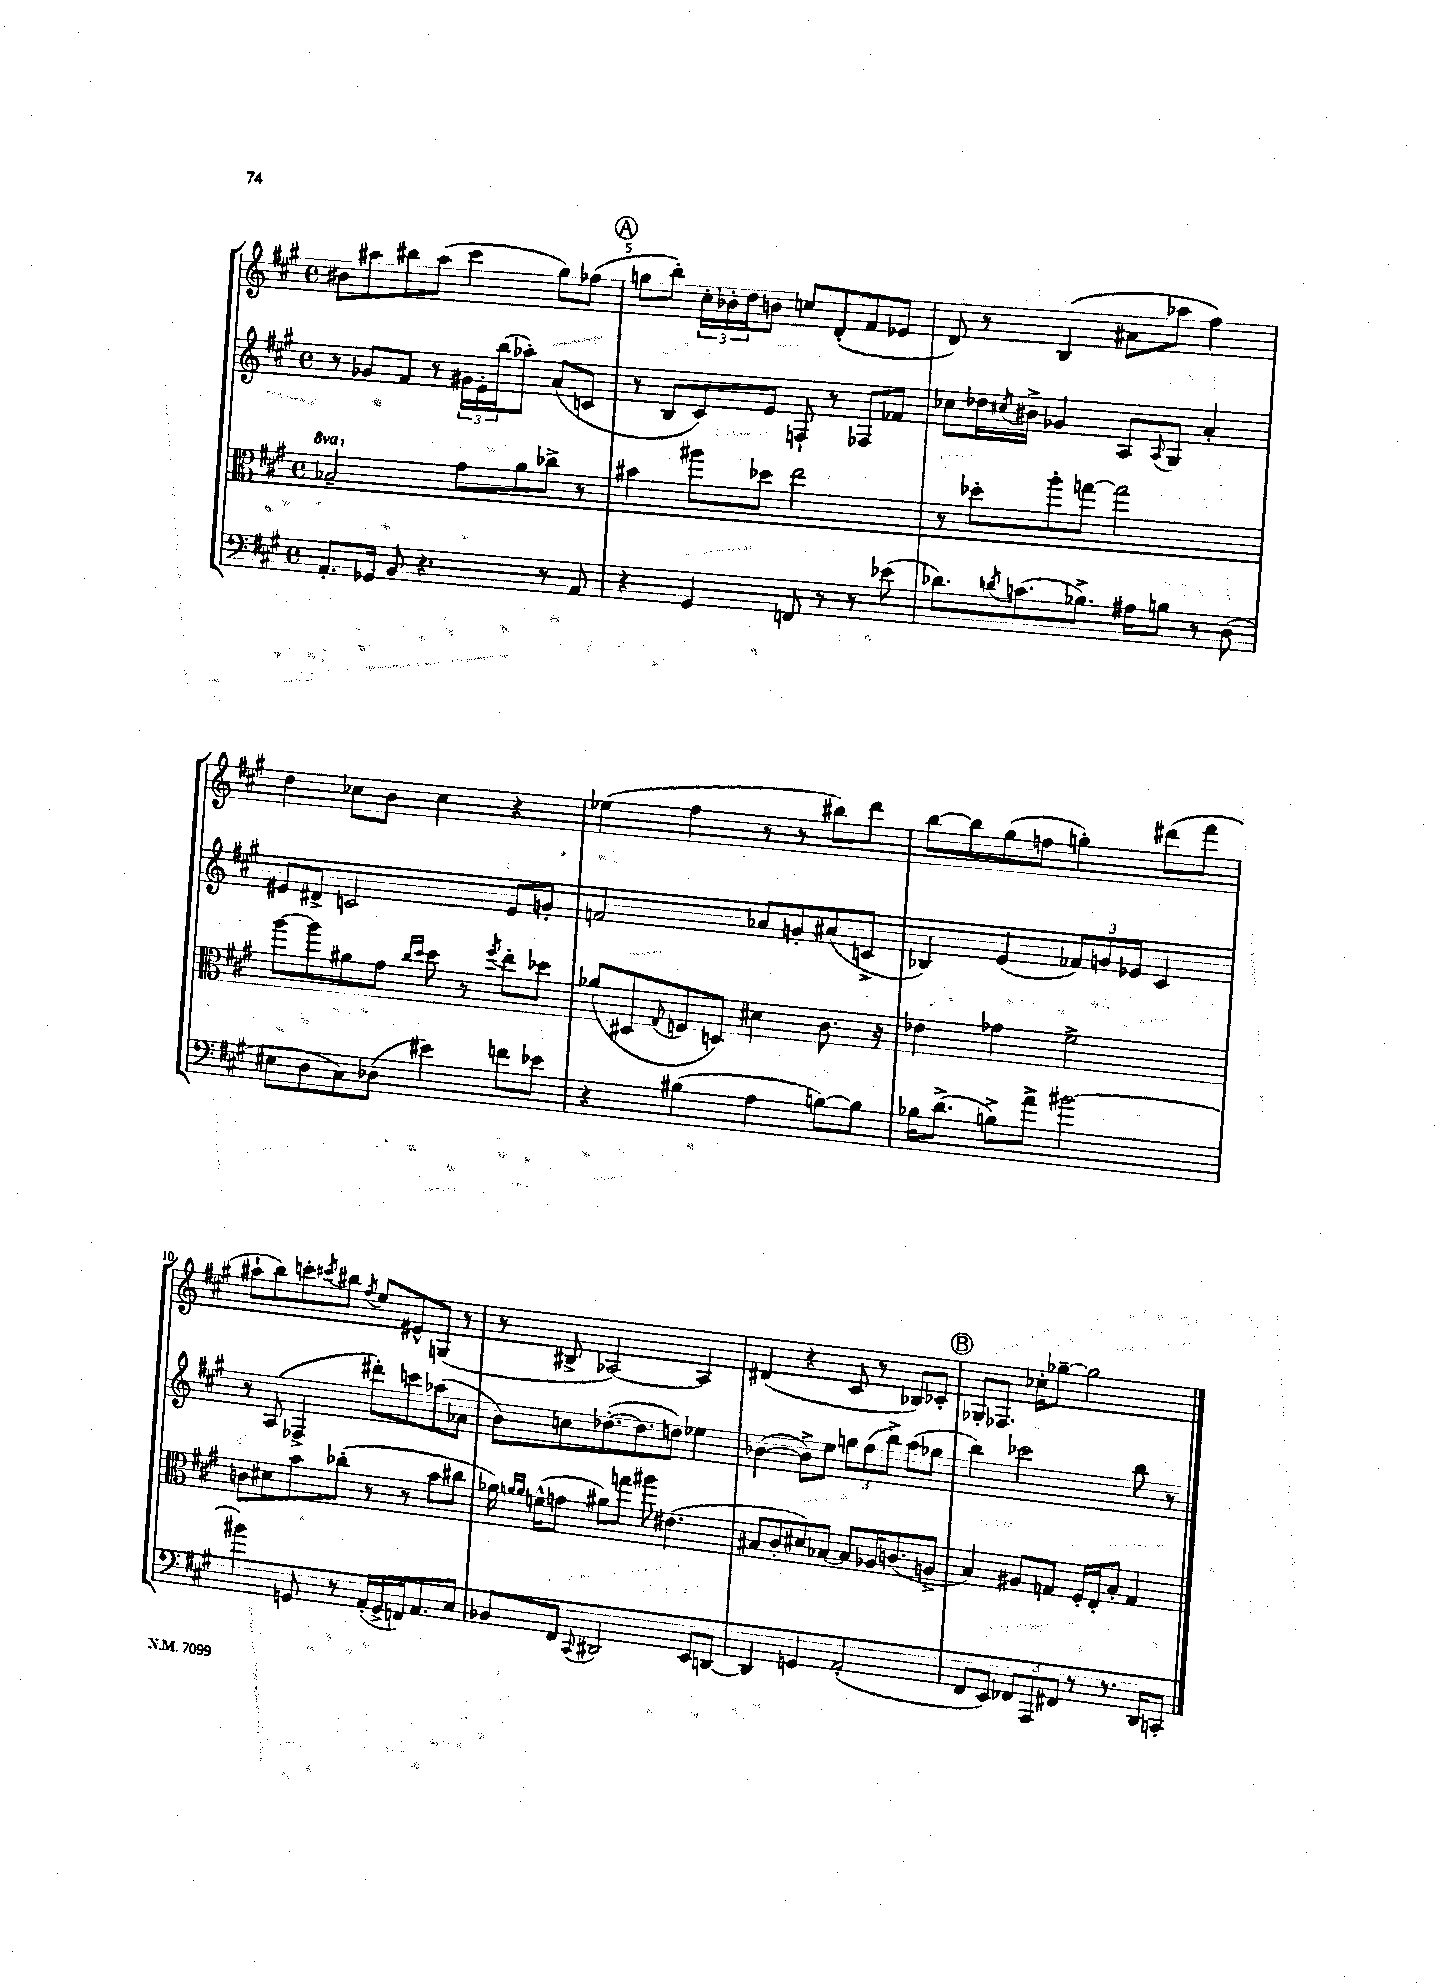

**kern	**kern	**kern	**kern
*staff4	*staff3	*staff2	*staff1
*clefF4	*clefC3	*clefG2	*clefG2
*k[f#c#g#]	*k[f#c#g#]	*k[f#c#g#]	*k[f#c#g#]
*M4/4	*M4/4	*M4/4	*M4/4
*met(c)	*met(c)	*met(c)	*met(c)
8.AA'	2b-~	8r	8b#
.	.	8g-	8aa#
16GG-	.	.	.
8BB	.	8f#	8bb#
4.r	.	8r	(8aa#
.	8g#	24g#	4ccc#
.	.	24e'	.
.	.	(24bb	.
.	8a	8aa-')	.
8r	8cc-^	(8a	8gg#)
8AA	8r	8c	(8ff-
=	=	=	=
4r	4b#	8r	8gg
.	.	8B	8bb')
4GG#	8aa#	8c#)	24cc#'
.	.	.	24b-'
.	.	.	24dd
.	8dd-	8e	8b
8FF	2ee	8F`	8cc
8r	.	8r	(8d'
8r	.	8F-	8f#
(8e-	.	8f-	8e-
=	=	=	=
8.d-)	8r	8cc-	8d)
.	8dd-'	16dd-	8r
8qd	.	8qcc#	.
(8.c	.	16b#^	.
.	8aa'	4g-	(4B
8.B-^)	[8gg	.	.
.	2gg]	8A	8a#
16A#	.	.	.
.	.	8qqA	.
8B	.	8G#	8aa-
8r	.	4a'	4ff#)
(8D	.	.	.
=	=	=	=
8E#	[8aa	8e#	4dd
8D	8aa]	8d#^	.
8C#)	8a#	2c	8cc-
(8D-	8g#	.	8b
.	16qqcc#	.	.
.	16qqdd	.	.
4e#)	8dd	.	4cc-
.	8r	.	.
.	8qff#	.	.
8f	8ee'	8e#	4r
8e-	8dd-	8g'	.
=	=	=	=
4r	(8a-	2f	(4ee-
.	8D#	.	.
.	8qqG#	.	.
(4B#	8F	.	4ff#
.	8D)	.	.
4A	4d#	8a-	8r
.	.	8g'	8r
[8B)	8.c#	(8a#	8bb#)
8B]	.	8c^	8ddd
.	16r	.	.
=	=	=	=
16B-	4e-	4B-)	[8bb
(8.d^	.	.	.
.	.	.	8bb]
8B^)	4g-	(4e	(8gg#
8a^	.	.	8ff
[2b#	2f#^	12f-)	4gg')
.	.	12g	.
.	.	12e-	.
.	.	4c#	(8ddd#
.	.	.	8fff#
=	=	=	=
4b#]	8c	8r	8aa#`
.	8d#	(8A	8bb)
8GG	8b	4F-^	8ccc'
.	.	.	8qccc#
8r	(8cc-'	.	8bb#
.	.	.	8qff#
(16AA'	8r	8ddd#')	8ee
16GG^	.	.	.
16FF)	8r	8ccc	8e#^^
8.AA	.	.	.
.	8b	(8aa-	(8G
8C#	8cc#	8a-	8r
=	=	=	=
8BB-	16a-)	8b)	8r
.	16qqa	.	.
.	16qqa	.	.
.	(16f^^	.	.
8FF#	8g	8cc	8B#^
8qqCC#	.	.	.
2DD#	8a#)	([8.dd-'	[2A-)
.	8gg	.	.
.	.	8.dd-]	.
.	8aa#	.	.
.	(4.e#	8dd)	.
8EE	.	4ee-	4A-]
[8DD	.	.	.
=	=	=	=
4DD]	8B#	([4b-	(4d#
.	8c#'	.	.
4GG	8d#)	8b-^])	4r
.	[8B-	8ee	.
(2AA'	8B-]	12gg	8c#
.	.	(12ff#	.
.	16A-	.	8r
.	.	12bb^)	.
.	(8.c	.	.
.	.	(8aa	8B-)
.	8A^	8gg-	8c-'
=	=	=	=
8FF#	4B)	4bb)	8G-'
8EE)	.	.	8.F-
12FF-	8A#	2ccc-	.
.	.	.	16cc-'
12AAA	.	.	.
.	8G	.	[8gg-~
12FF#	.	.	.
8r	16F#'	.	2gg-]
.	16E'	.	.
8.r	8B'	.	.
.	4G	8bb	.
16DD	.	.	.
8CC'	.	8r	.
==	==	==	==
*-	*-	*-	*-
